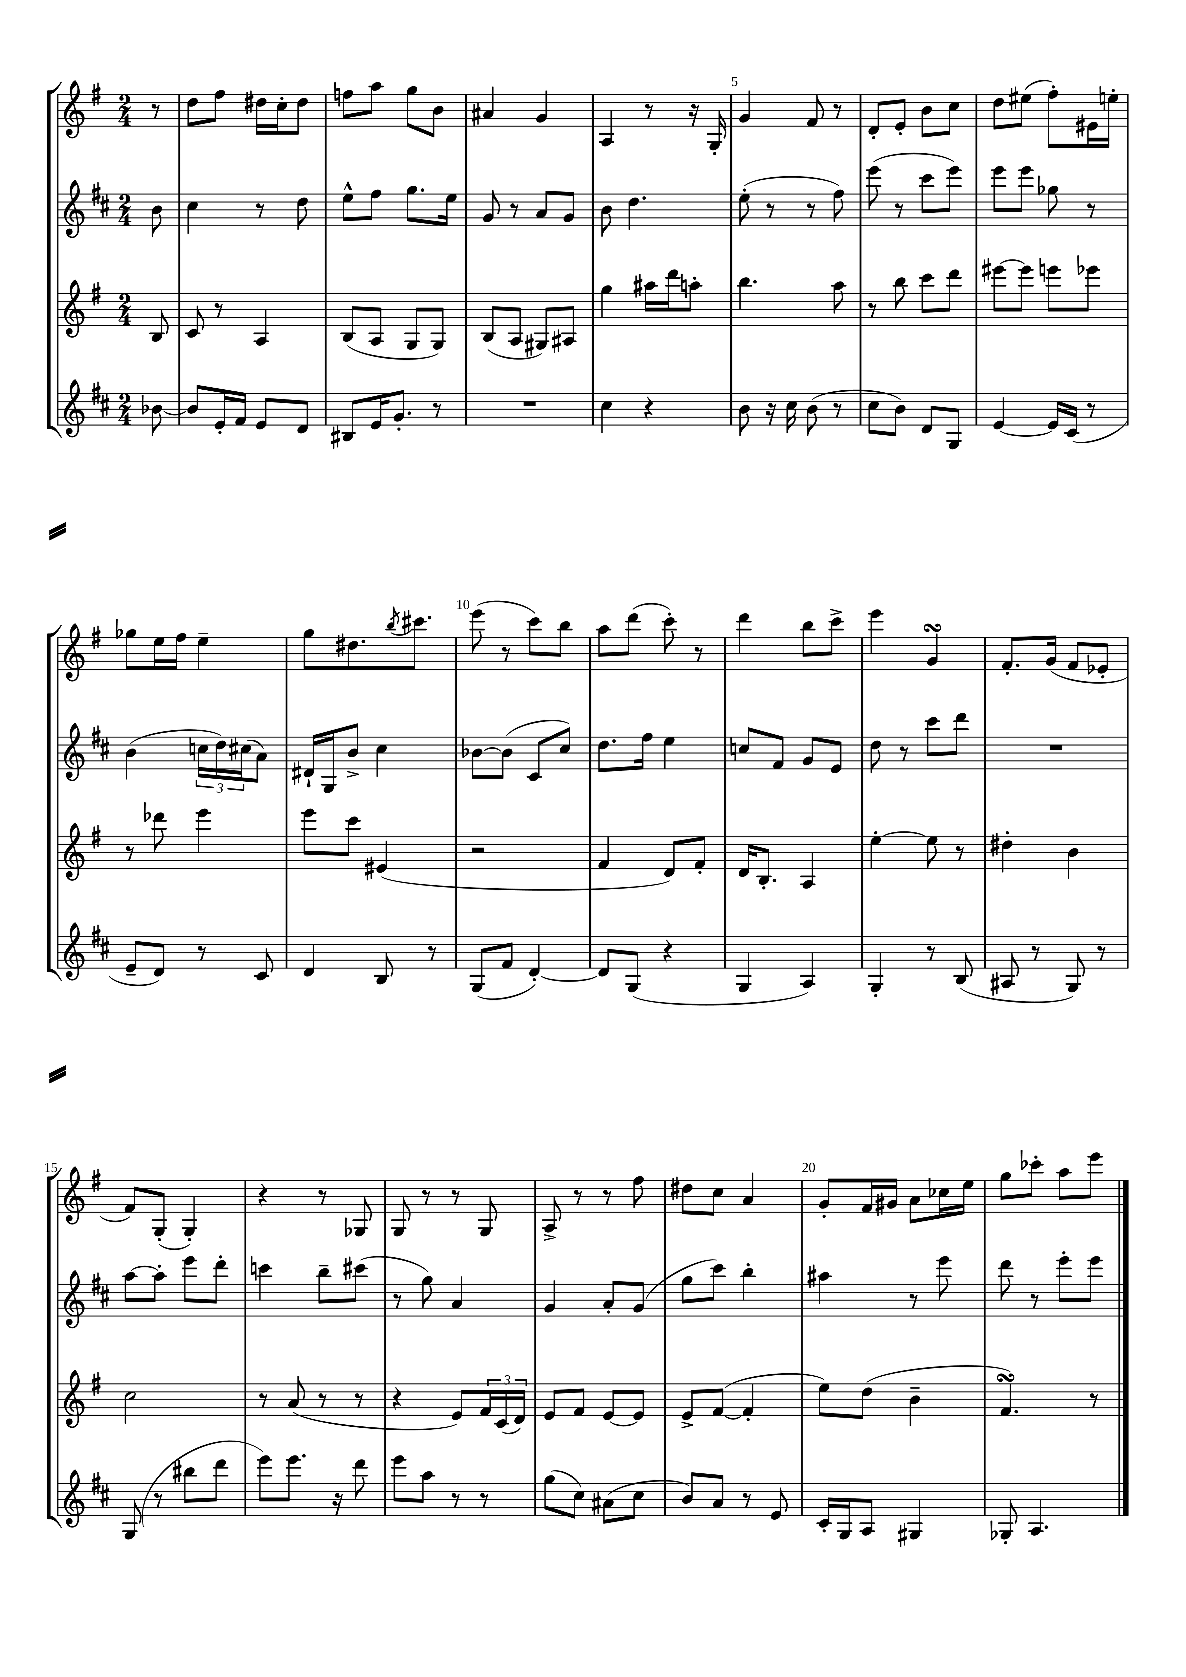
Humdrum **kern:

**kern	**kern	**kern	**kern
*part4	*part3	*part2	*part1
*staff4	*staff3	*staff2	*staff1
*clefG2	*clefG2	*clefG2	*clefG2
*k[f#c#]	*k[f#]	*k[f#c#]	*k[f#]
*M2/4	*M2/4	*M2/4	*M2/4
=	=	=	=
[8b-X\	8B/	8b\	8r
=1	=1	=1	=1
8b-/L]	8c/	4cc#\	8dd\L
16e'/L	8r	.	8ff#\J
16f#/JJ	.	.	.
8e/L	4A/	8r	16dd#X\LL
.	.	.	16cc'\J
8d/J	.	8dd\	8dd#\J
=2	=2	=2	=2
8B#X/L	(8B/L	8ee^^\L	8ffn\L
16e/K	8A/J	8ff#\J	8aa\J
8.g'/J	.	.	.
.	8G/L	8.gg\L	8gg\L
8r	8G/J)	.	8b\J
.	.	16ee\Jk	.
=3	=3	=3	=3
2r	(8B/L	8g/	4a#X/
.	8A/J	8r	.
.	8G#X/L)	8a/L	4g/
.	8A#X/J	8g/J	.
=4	=4	=4	=4
4cc#\	4gg\	8b\	4A/
.	.	4.dd\	.
4r	16aa#X\LL	.	8r
.	16ddd\J	.	.
.	8aan'\J	.	16r
.	.	.	16G'/
=5	=5	=5	=5
8b\	4.bb\	(8ee'\	4g/
16r	.	8r	.
16cc#\	.	.	.
(8b\	.	8r	8f#/
8r	8aa\	8ff#\)	8r
=6	=6	=6	=6
8cc#\L	8r	(8eee\	8d'/L
8b\J)	8bb\	8r	8e'/J
8d/L	8ccc\L	8ccc#\L	8b\L
8G/J	8ddd\J	8eee\J)	8cc\J
=7	=7	=7	=7
[4e/	[8eee#X\L	8eee\L	8dd\L
.	8eee#\J]	8eee\J	(8ee#X\J
16e/LL]	8eeen\L	8gg-X\	8ff#'\L)
(16c#/JJ	.	.	.
8r	8eee-X\J	8r	16e#X\L
.	.	.	16een'\JJ
!!LO:LB:g=z
=8	=8	=8	=8
8e~/L	8r	(4b\	8gg-X\L
8d/J)	8ddd-X\	.	16ee\L
.	.	.	16ff#\JJ
8r	4eee\	24ccn\LL	4ee~\
.	.	24dd\)	.
.	.	(24cc#X\J	.
8c#/	.	8a\J)	.
=9	=9	=9	=9
4d/	8eee\L	16d#X`/LL	8gg\L
.	.	16G/J	.
.	8ccc\J	8b^/J	8.dd#X\
8B/	(4e#X/	4cc#\	.
.	.	.	8qbb/
.	.	.	8.ccc#X\J
8r	.	.	.
=10	=10	=10	=10
(8G/L	2r	[8b-X\L	(8eee\
8f#/J	.	(8b-\J]	8r
[4d'/)	.	8c#/L	8ccc\L)
.	.	8cc#/J)	8bb\J
=11	=11	=11	=11
8d/L]	4f#/	8.dd\L	8aa\L
(8G/J	.	.	(8ddd\J
.	.	16ff#\Jk	.
4r	8d/L)	4ee\	8ccc'\)
.	8f#'/J	.	8r
=12	=12	=12	=12
4G/	16d/KL	8ccn/L	4ddd\
.	8.B'/J	.	.
.	.	8f#/J	.
4A/)	4A/	8g/L	8bb\L
.	.	8e/J	8ccc^\J
=13	=13	=13	=13
4G'/	[4ee'\	8dd\	4eee\
.	.	8r	.
8r	8ee\]	8ccc#\L	4gsSSs/
(8B/	8r	8ddd\J	.
=14	=14	=14	=14
8A#X/	4dd#X'\	2r	8.f#'/L
8r	.	.	.
.	.	.	(16g/Jk
8G/)	4b\	.	8f#/L
8r	.	.	8e-X'/J
!!LO:LB:g=z
=15	=15	=15	=15
(8G/	2cc\	[8aa\L	8f#/L)
8r	.	8aa'\J]	(8G'/J
8bb#X\L	.	8eee\L	4G'/)
8ddd\J	.	8ddd'\J	.
=16	=16	=16	=16
8eee\L)	8r	4cccn\	4r
8.eee\J	(8a/	.	.
.	8r	8bb~\L	8r
16r	.	.	.
8ddd\	8r	(8ccc#X\J	8G-X/
=17	=17	=17	=17
8eee\L	4r	8r	8G/
8aa\J	.	8gg\)	8r
8r	8e/L)	4a/	8r
8r	24f#/L	.	8G/
.	(24c/	.	.
.	24d/JJ)	.	.
=18	=18	=18	=18
(8gg\L	8e/L	4g/	8A^/
8cc#\J)	8f#/J	.	8r
(8a#X\L	[8e/L	8a'/L	8r
8cc#\J	8e/J]	(8g/J	8ff#\
=19	=19	=19	=19
8b/L)	8e^/L	8gg\L	8dd#X\L
8a/J	([8f#/J	8ccc#\J)	8cc\J
8r	4f#'/]	4bb'\	4a/
8e/	.	.	.
=20	=20	=20	=20
16c#'/LL	8ee\L)	4aa#X\	8g'/L
16G/J	.	.	.
8A/J	(8dd\J	.	16f#/L
.	.	.	16g#X/JJ
4G#X/	4b~\	8r	8a\L
.	.	8eee\	16cc-X\L
.	.	.	16ee\JJ
=21	=21	=21	=21
8G-X'/	4.f#sSsS/)	8ddd\	8gg\L
4.A/	.	8r	8ccc-X'\J
.	.	8eee'\L	8aa\L
.	8r	8eee\J	8eee\J
==	==	==	==
*-	*-	*-	*-
